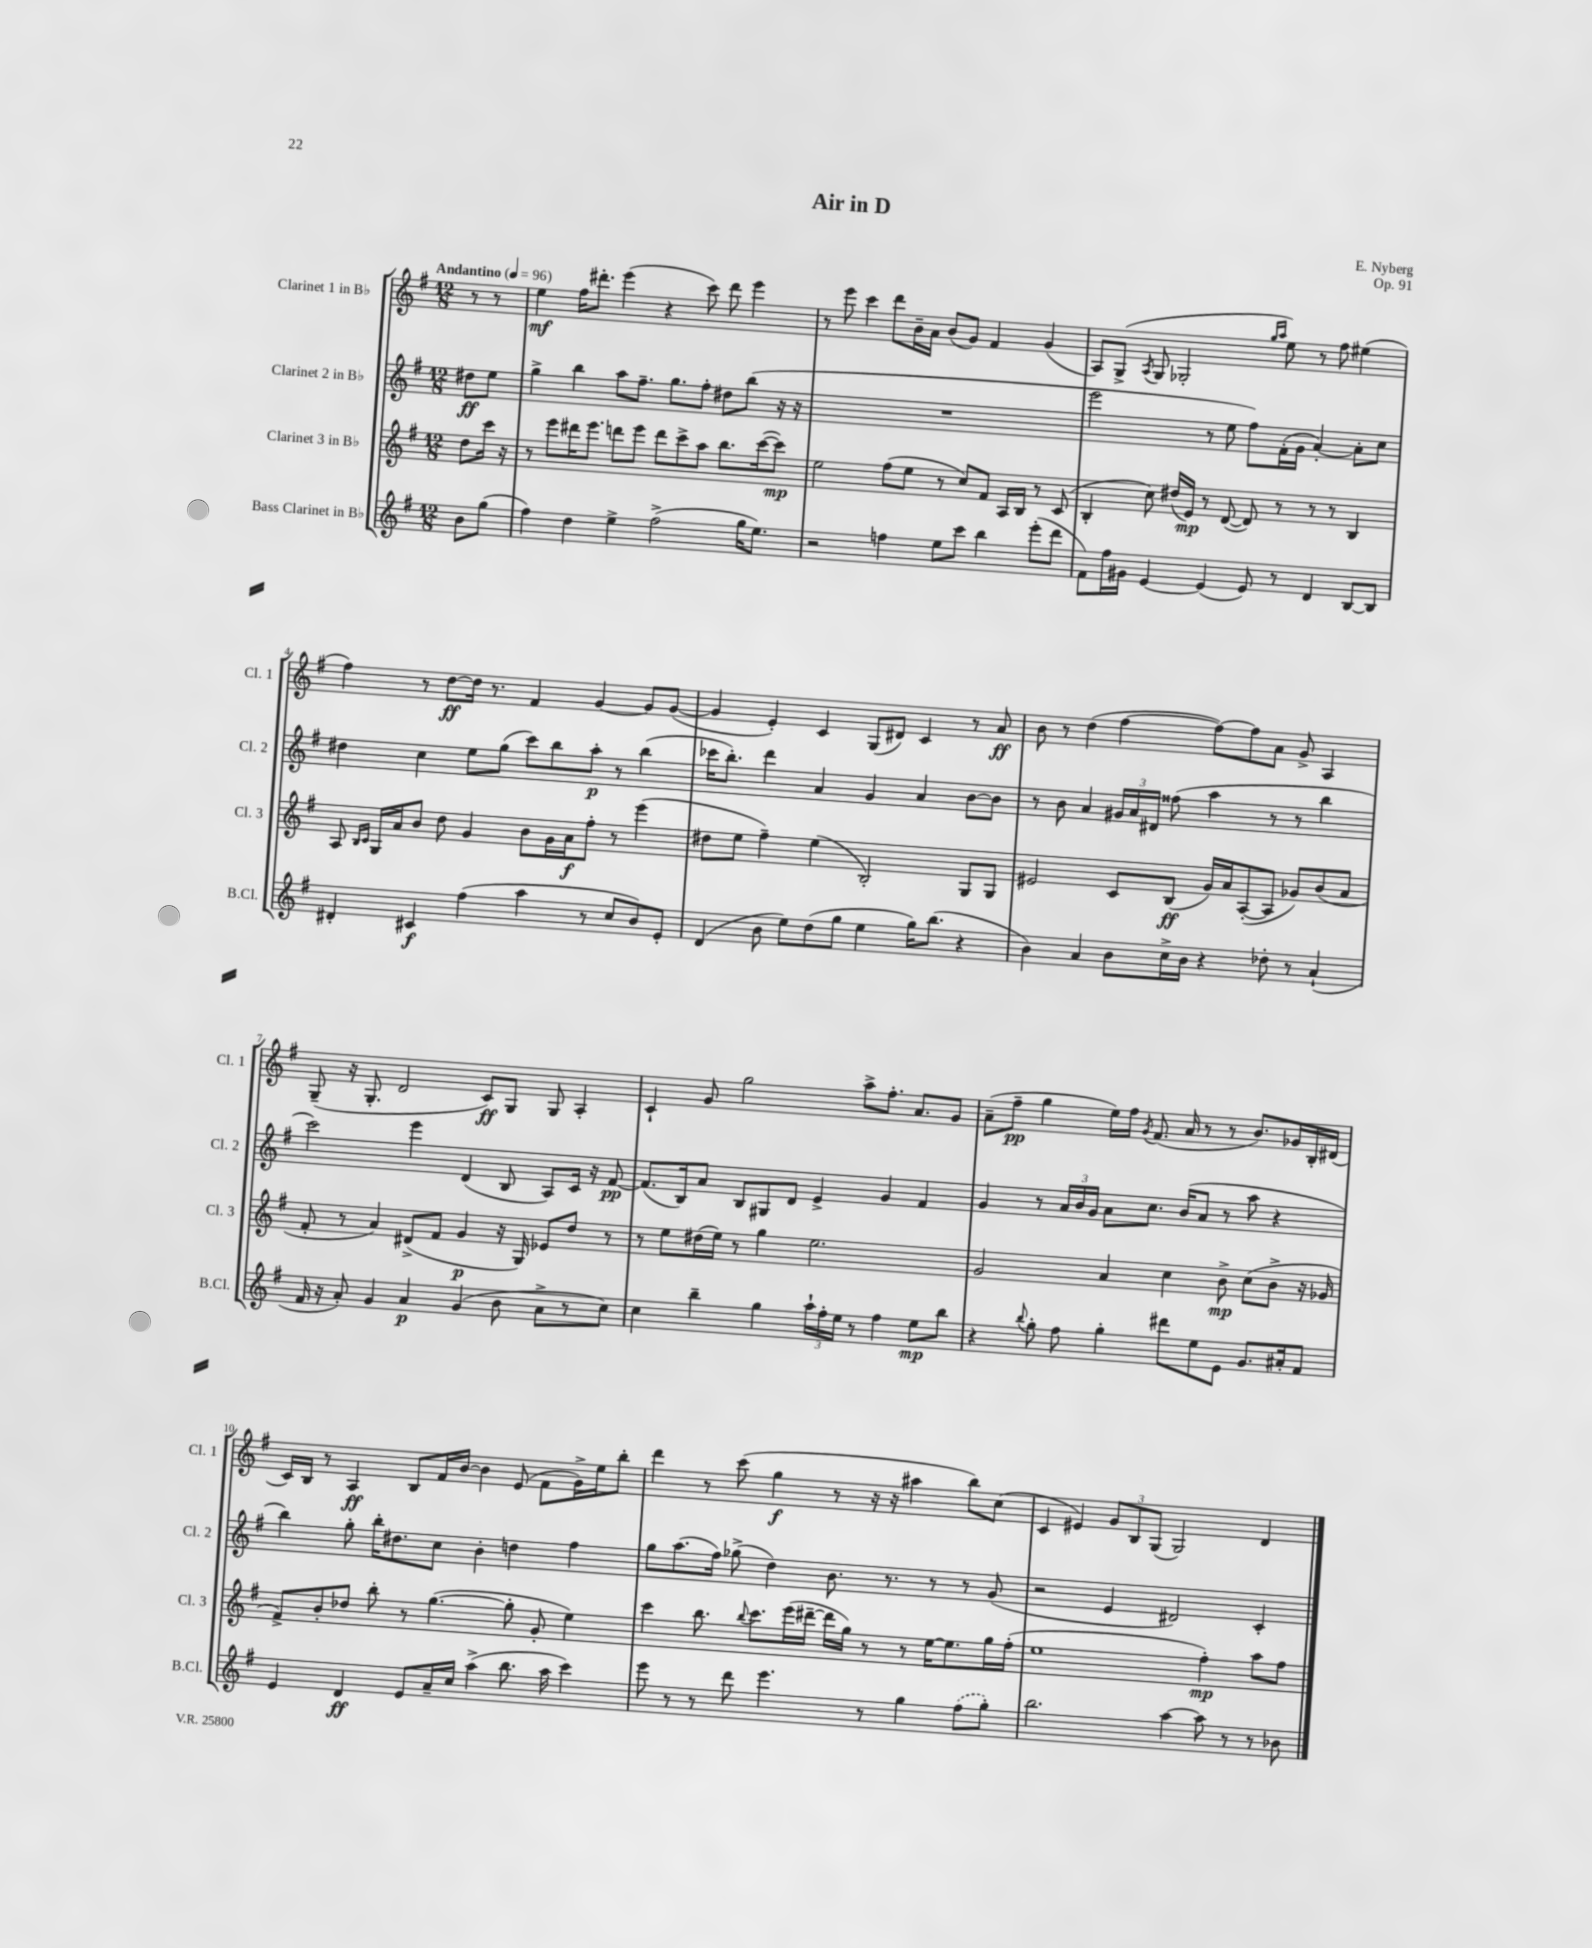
\header { title = "Air in D" composer = "E. Nyberg" opus = "Op. 91" }
<<
\new StaffGroup <<
\new Staff = "s0" \with { instrumentName = "Clarinet 1 in Bb" shortInstrumentName = "Cl. 1" } {
    \clef treble \key g \major \numericTimeSignature \time 12/8 \partial 4 \tempo "Andantino" 4 = 96
    \autoBeamOff r8 r8 |
    e''4\mf fis''16[ dis'''8.]-. e'''4( r4 c'''8) dis'''8 e'''4 |
    r8 e'''8 c'''4 d'''8[ b'16-- a'16] b'8[( g'8]) fis'4 g'4( |
    a8[) g8]->( \acciaccatura { a8 } g8 ges2-. \grace { g''16[ a''16] } e''8) r8 fis''8 eis''4( |
    fis''4) r8 d''8[~\ff d''16] r8. fis'4 g'4~ g'8[ g'8]~( |
    g'4 e'4-.) c'4 g8[( dis'8]) c'4 r8 a'8\ff |
    b'8 r8 d''4( fis''4~ fis''8[~) fis''8 a'8] g'8-> a4 |
    g8--( r16 g8.-. d'2 c'8[\ff) g8] g8 a4-. |
    c'4-! g'8 g''2 a''8[-> fis''8.]-. a'8.[ g'8] |
    a'8[--( fis''8]--\pp g''4 e''16[) fis''16] \acciaccatura { g'8 } fis'8.( a'16 r8 r8 b'8.[) ges'16 b16-. dis'16]( |
    c'16[) b16] r8 a4\ff b8[ fis'16 b'16]~ b'4 e'8( fis'8[ g'16->) e''16 b''8]-. |
    d'''4 r8 c'''8( g''4\f r8 r16 r16 ais''4 b''8[) c''8]( |
    c'4 eis'4) \tuplet 3/2 { g'8[ b8 g8]( } g2) d'4 \bar "|." |
}
\new Staff = "s1" \with { instrumentName = "Clarinet 2 in Bb" shortInstrumentName = "Cl. 2" } {
    \clef treble \key g \major \numericTimeSignature \time 12/8 \partial 4
    \autoBeamOff dis''8[\ff e''8] |
    g''4-> b''4 a''8[ fis''8.]-- g''8.[ fis''8]-. dis''8[ b''8]( r16 r16 |
    R1. |
    e'''2 r8 e''8 fis''8[) fis'16-.( g'16] a'4~-.) a'8[-. c''8] |
    dis''4 c''4 e''8[ g''8]( c'''8[) b''8 a''8]-.\p r8 b''4( |
    ces'''16[ b''8.]-.) d'''4 a'4 g'4 a'4 b'8[~ b'8] |
    r8 b'8 a'4 \tuplet 3/2 { gis'16[ a'16 dis'16] } fisis''8( a''4 r8 r8 b''4 |
    c'''2) e'''4 d'4( b8 a8[) c'16] r16 fis'8~\pp |
    fis'8.[( b16) a'8] b8[ gis8 d'8] e'4-> g'4 fis'4 |
    g'4 r8 \tuplet 3/2 { a'16[ b'16 g'16] } a'8[ c''8.] b'16[( a'8] r8 a''8 r4 |
    b''4) g''8-. b''16[-. dis''8. c''8] b'4-. d''4 fis''4 |
    g''8[ a''8.( fis''16]) ges''8->( d''4) b'8. r8. r8 r8 g'8( |
    r2 e'4 dis'2) c'4-. \bar "|." |
}
\new Staff = "s2" \with { instrumentName = "Clarinet 3 in Bb" shortInstrumentName = "Cl. 3" } {
    \clef treble \key g \major \numericTimeSignature \time 12/8 \partial 4
    \autoBeamOff d''8[ c'''16] r16 |
    r8 e'''8[ dis'''16 e'''8.] d'''8[ e'''8] d'''8[ c'''8-> a''8] b''8.[ c'''16~( c'''8]\mp) |
    e''2 fis''8[( e''8] r8 c''8[) fis'8] a16[ b16] r8 c'8( |
    b4-. c''8) dis''16[( e'16]\mp) r8 d'8~( d'8) r8 r8 r8 b4 |
    a8 \grace { b16[ c'16] } g16[ a'16 b'8] d''8 g'4 b'8[ g'16 a'16\f fis''8]-. r8 e'''4( |
    dis''8[ e''8] fis''4--) e''4( b2-.) g8[ g8] |
    eis'2 c'8[ b8]\ff( g'16[) a'16 a8~-.( a8] ges'8[) b'8( a'8] |
    fis'8-. r8 a'4) dis'8[->( fis'8] g'4\p r16 g16) ees'8[ d''8] r8 |
    r8 e''8[ dis''16( e''16]) r8 g''4 e''2. |
    g'2 a'4 c''4 b'8->\mp c''8[( b'8]-> r16 ges'16 |
    fis'8[->) b'8-. des''8] b''8-. r8 g''4.~( g''8-. g'8-. e''4) |
    c'''4 b''8. \appoggiatura { b''8 } c'''8.[ e'''16( dis'''16]~-- dis'''16[ g''16]) r8 r8 e''16[~ e''8. g''16 fis''16]-.( |
    e''1 fis''4-.\mp) a''8[ fis''8] \bar "|." |
}
\new Staff = "s3" \with { instrumentName = "Bass Clarinet in Bb" shortInstrumentName = "B.Cl." } {
    \clef treble \key g \major \numericTimeSignature \time 12/8 \partial 4
    \autoBeamOff b'8[ g''8]( |
    fis''4) d''4 e''4-> fis''2->( g''16[ e''8.]) |
    r2 f''4 e''8[ c'''8] b''4 e'''8[-.( d'''8] |
    fis'8[) fis''16 gis'16] e'4~ e'4( e'8) r8 d'4 b8[~ b8] |
    dis'4-. cis'4\f fis''4( a''4 r8 c''8[ b'8) e'8]-. |
    d'4( b'8 e''8[) d''8( g''8] e''4 g''16[) b''8.]( r4 |
    b'4) a'4 b'8[ c''16-> b'16] r4 des''8-. r8 a'4-!( |
    fis'16 r16 a'8-.) g'4 a'4\p g'4( b'8 a'8[-> r8 c''8]) |
    c''4 b''4-- g''4 \tuplet 3/2 { a''16[-! fis''16-. e''16] } r8 fis''4 e''8[\mp b''8] |
    r4 \appoggiatura { b''8 } g''8-. fis''8 g''4-. dis'''8[ e''8 e'8] g'8.[ ais'16-. fis'8] |
    e'4 d'4\ff e'8[ a'16-- c''16] a''4->( b''8. a''16 c'''4) |
    e'''8 r8 r8 d'''8 e'''4. r8 g''4 \once \slurDashed fis''8[( g''8]-.) |
    b''2. a''4~ a''8 r8 r8 bes'8 \bar "|." |
}
>>
>>
